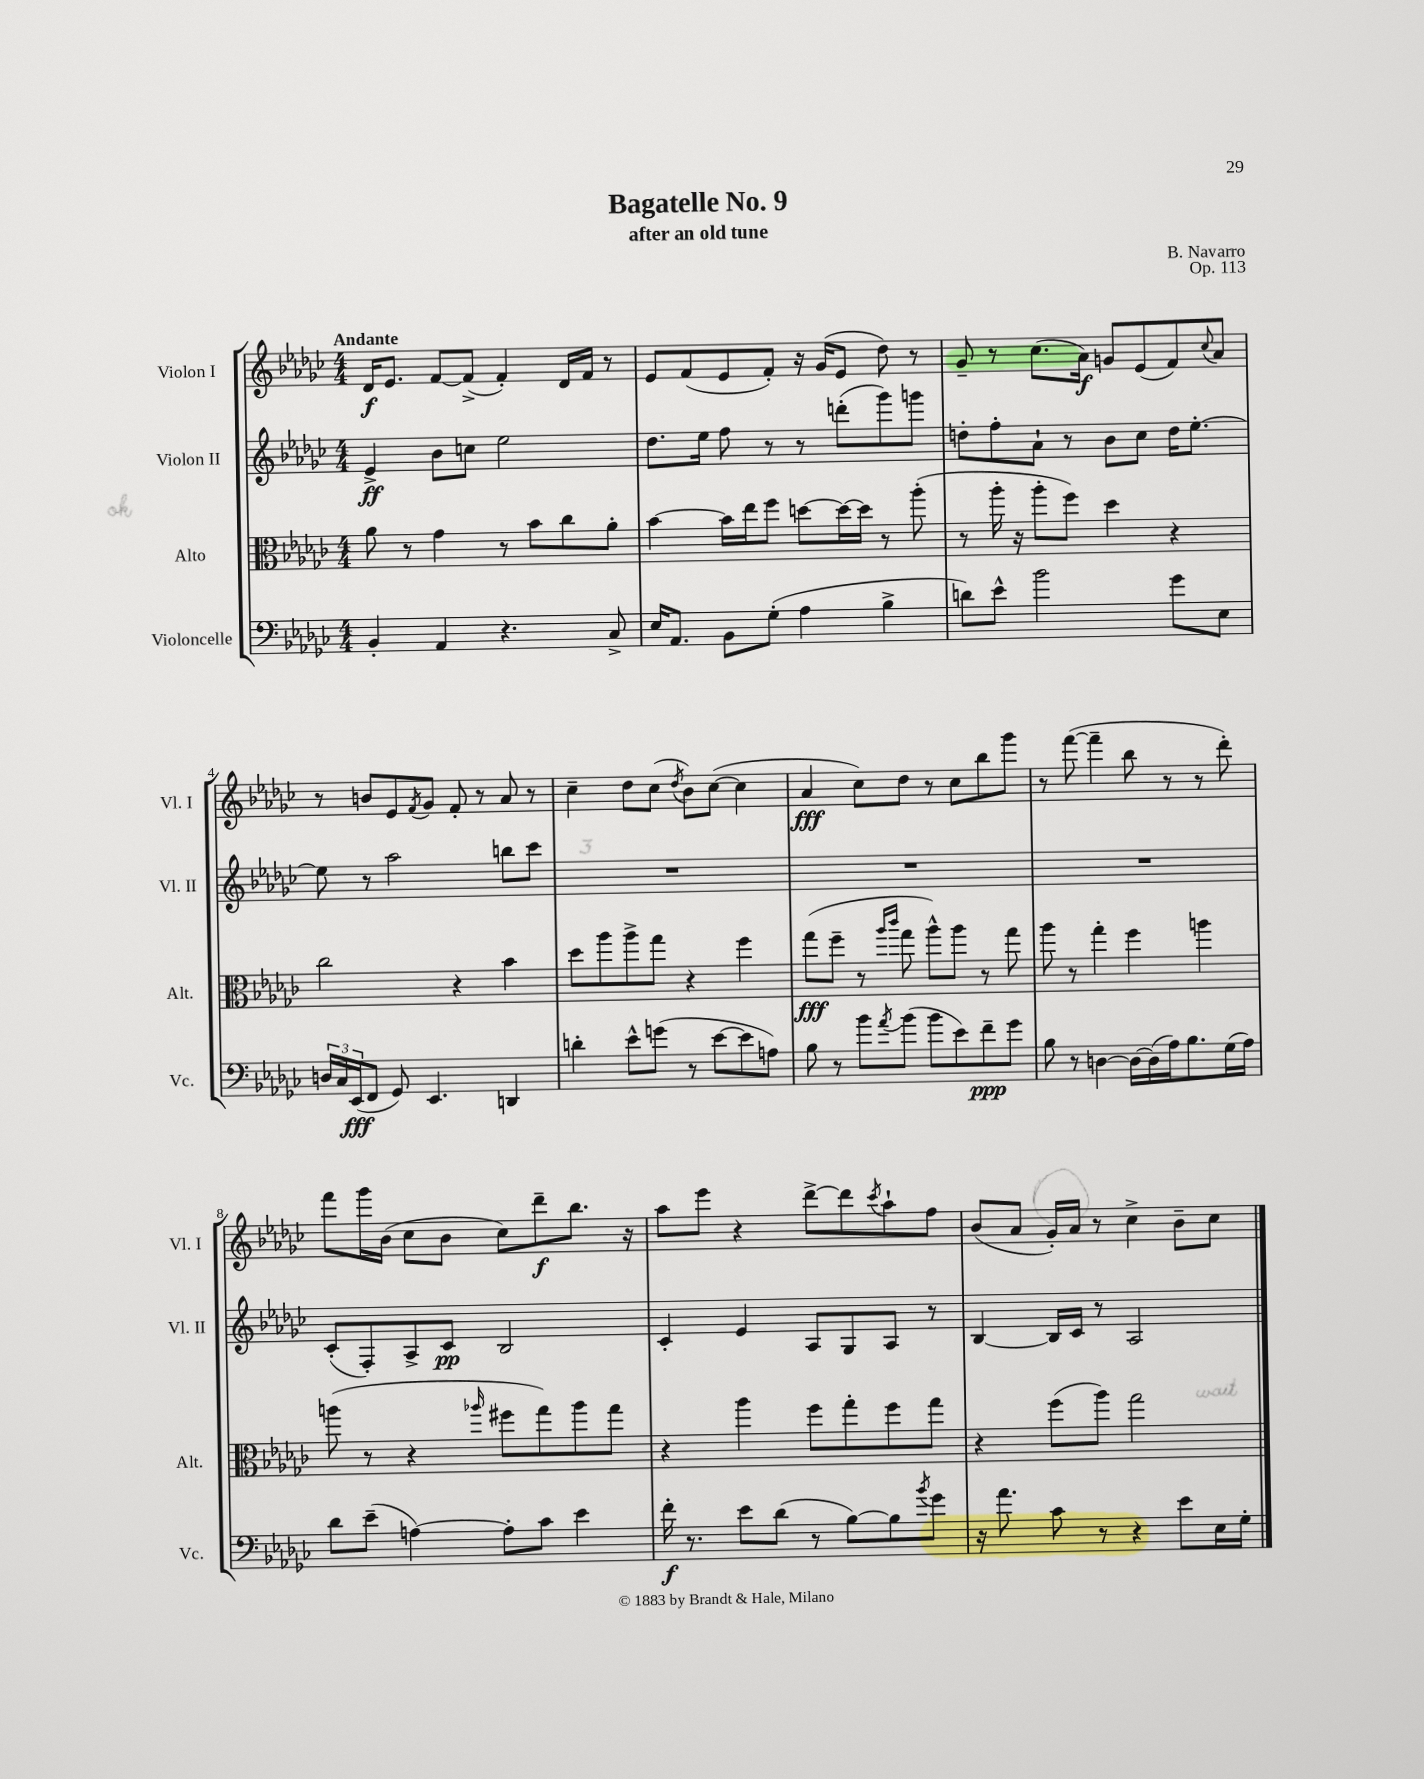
\header { title = "Bagatelle No. 9" composer = "B. Navarro" subtitle = "after an old tune" opus = "Op. 113" }
<<
\new StaffGroup <<
\new Staff = "s0" \with { instrumentName = "Violon I" shortInstrumentName = "Vl. I" } {
    \clef treble \key ges \major \numericTimeSignature \time 4/4 \tempo "Andante"
    des'16\f ees'8. f'8~ f'8->( f'4-.) des'16 f'16 r8 |
    ees'8 f'8( ees'8 f'8-.) r16 ges'16( ees'8 des''8) r8 |
    ges'8-- r8 ces''8.( aes'16\f) g'8 ees'8( f'8) \appoggiatura { ces''8 } aes'8 |
    r8 b'8 ees'8 \acciaccatura { f'8 } ges'8 f'8-. r8 aes'8 r8 |
    ces''4-- des''8 ces''8( \acciaccatura { des''8 } bes'8) ces''8~( ces''4 |
    aes'4\fff ces''8) des''8 r8 ces''8 bes''8 ges'''8 |
    r8 f'''8~( f'''4-- bes''8 r8 r8 des'''8-.) |
    f'''8 ges'''16 bes'16( ces''8 bes'8 ces''8) des'''8--\f bes''8. r16 |
    aes''8 ees'''8 r4 des'''8~-> des'''8 \acciaccatura { ces'''8 } aes''8-! f''8 |
    bes'8( aes'8 ges'16-.) aes'16 r8 ces''4-> bes'8-- ces''8 \bar "|." |
}
\new Staff = "s1" \with { instrumentName = "Violon II" shortInstrumentName = "Vl. II" } {
    \clef treble \key ges \major \numericTimeSignature \time 4/4
    ees'4->\ff bes'8 c''8 ees''2 |
    des''8. ees''16 f''8 r8 r8 d'''8-.( ges'''8) g'''8 |
    d''8-. f''8-. aes'8-! r8 bes'8 ces''8 d''16 ees''8.~-. |
    ees''8 r8 aes''2 b''8 ces'''8 |
    R1 |
    R1 |
    R1 |
    ces'8-.( f8-.) aes8-> ces'8\pp bes2 |
    ces'4-. ees'4 aes8 ges8 aes8 r8 |
    bes4~ bes16 ces'16 r8 aes2 \bar "|." |
}
\new Staff = "s2" \with { instrumentName = "Alto" shortInstrumentName = "Alt." } {
    \clef alto \key ges \major \numericTimeSignature \time 4/4
    aes'8 r8 ges'4 r8 bes'8 ces''8 aes'8-. |
    bes'4~ bes'16 ees''16 f''8 d''8~ d''16~ d''16 r8 aes''8-.( |
    r8 aes''16-. r16 aes''8-. f''8) des''4 r4 |
    ces''2 r4 bes'4 |
    des''8 aes''8 aes''8-> ges''8 r4 f''4 |
    ges''8\fff( f''8-- r8 \grace { aes''16 ces'''16 } ges''8 aes''8-^) aes''8 r8 ges''8 |
    aes''8 r8 ges''4-. f''4 a''4 |
    a''8( r8 r4 \grace { aes''16 } fis''8 ges''8) aes''8 ges''8 |
    r4 aes''4 f''8 ges''8-. f''8 ges''8 |
    r4 f''8( aes''8) ges''2 \bar "|." |
}
\new Staff = "s3" \with { instrumentName = "Violoncelle" shortInstrumentName = "Vc." } {
    \clef bass \key ges \major \numericTimeSignature \time 4/4
    bes,4-. aes,4 r4. ces8-> |
    ees16 aes,8. bes,8 ges8-.( aes4 bes4-> |
    d'8) ees'8-^ bes'2 ges'8 ees8 |
    \tuplet 3/2 { d16 ces16 ees,16\fff( } f,8 ges,8) ees,4. d,4 |
    d'4-. ees'8-^ g'8( r8 ees'8~ ees'8 a8) |
    bes8 r8 bes'8 \acciaccatura { aes'8 } bes'8( bes'8 ees'8) f'8--\ppp ges'8 |
    bes8 r8 d4~ d16~ d16( aes16) bes8. ges16( aes16) |
    des'8 ees'8--( a4~) a8-. ces'8 ees'4 |
    f'16-.\f r8. ees'8 des'8( r8 bes8~) bes8 \acciaccatura { bes'8 } ges'8 |
    r16 aes'8. ces'8 r8 r4 ees'8 ees16 ges16-. \bar "|." |
}
>>
>>
